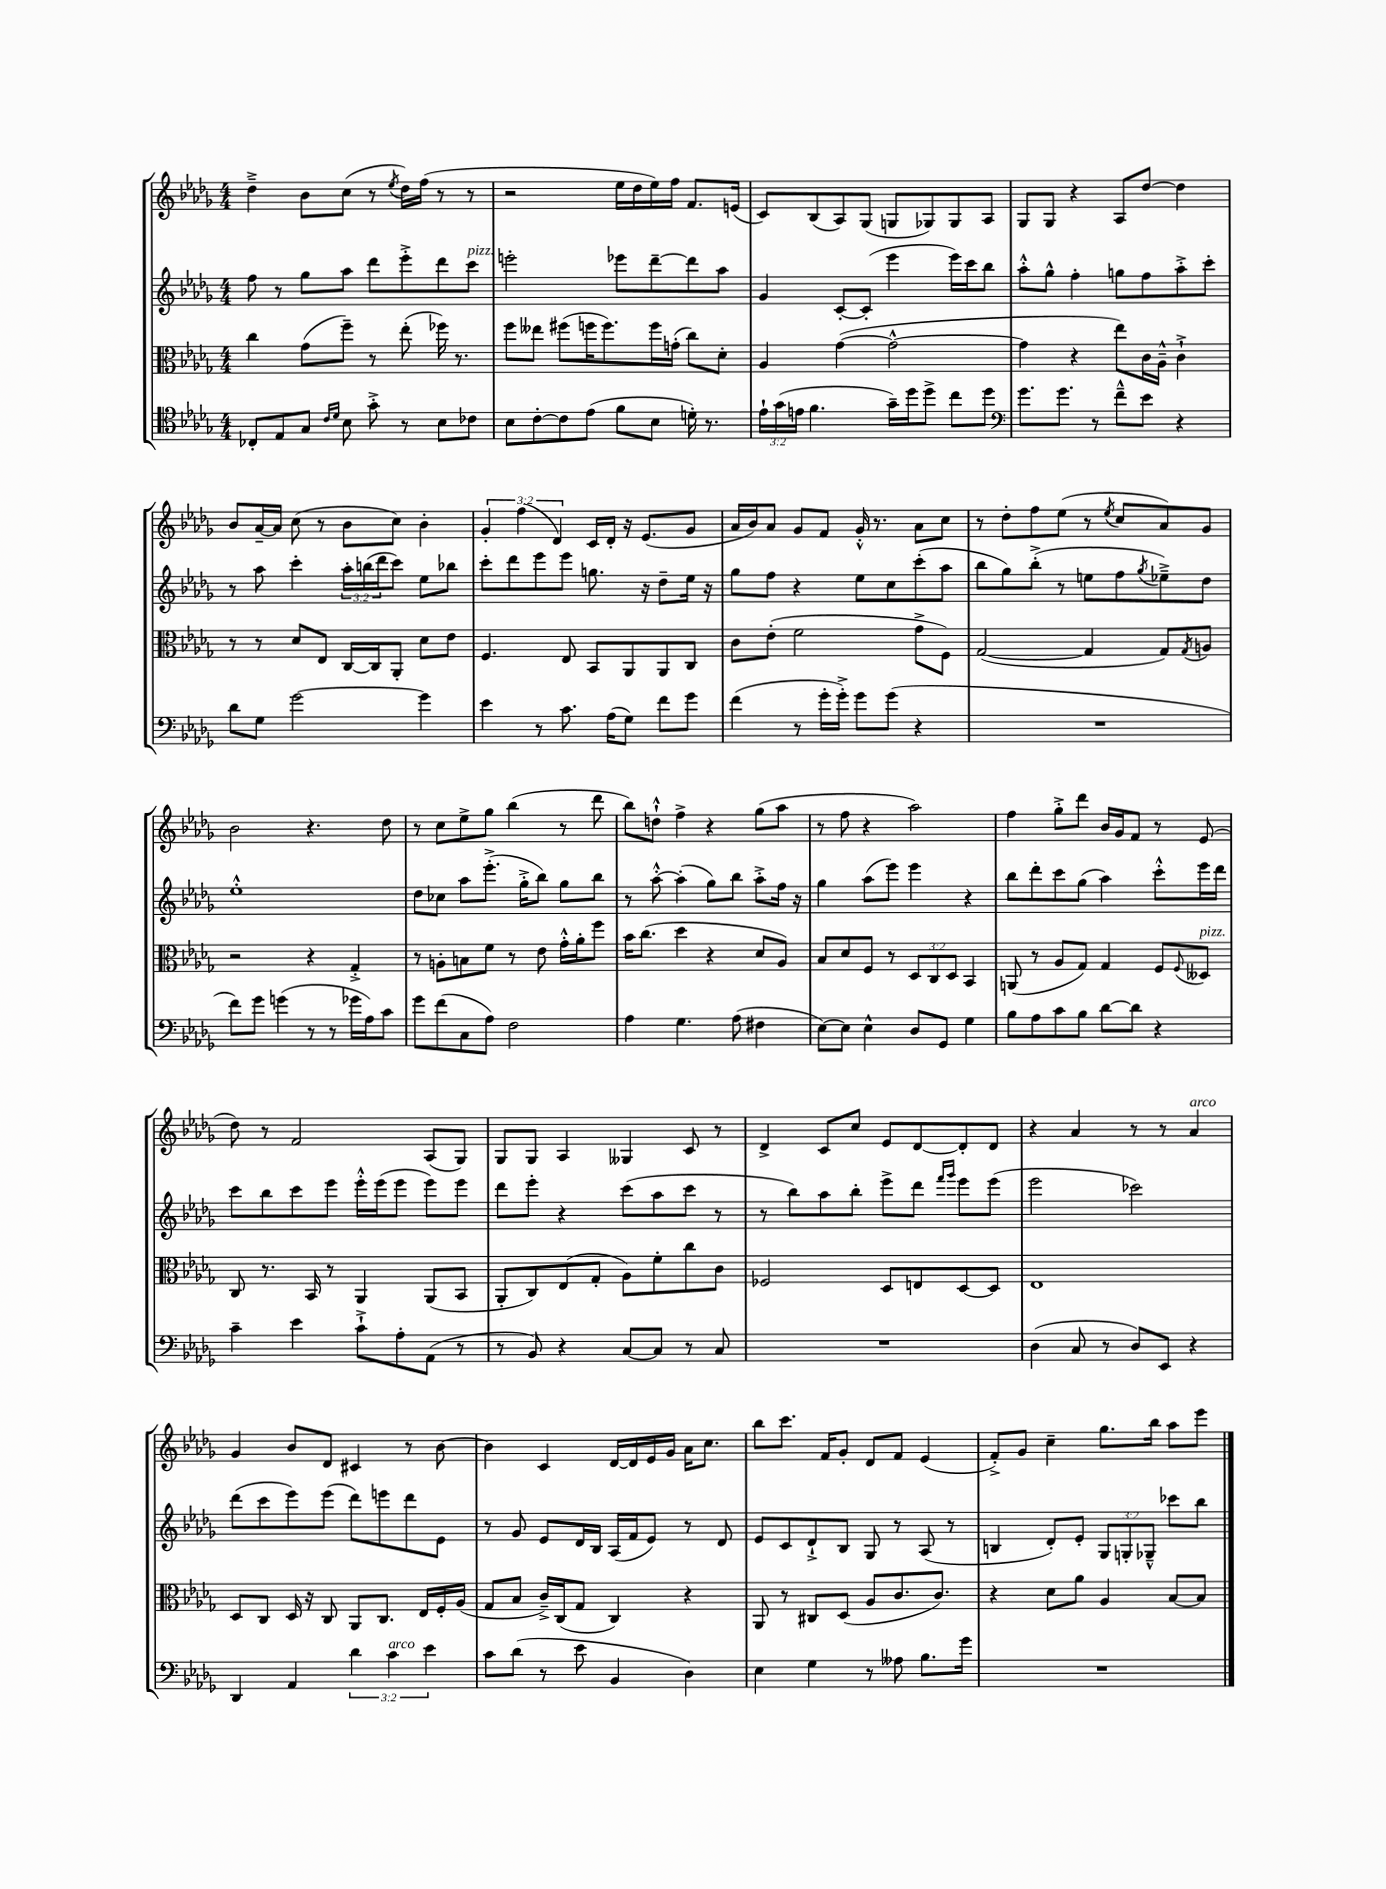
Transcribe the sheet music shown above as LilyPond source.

<<
\new StaffGroup <<
\new Staff = "s0" {
    \clef treble \key des \major \numericTimeSignature \time 4/4 \override Staff.TupletNumber.text = #tuplet-number::calc-fraction-text
    des''4---> bes'8 c''8( r8 \acciaccatura { ees''8 } des''16) f''16( r8 r8 |
    r2 ees''16 des''16 ees''16) f''16 f'8. e'16( |
    c'8) bes8( aes8) ges8( g8 ges8) ges8 aes8 |
    ges8 ges8 r4 aes8 des''8~ des''4 |
    bes'8 aes'16~-- aes'16 c''8( r8 bes'8 c''8) bes'4-. |
    \tuplet 3/2 { ges'4-. f''4( des'4) } c'16 des'16-. r16 ees'8.( ges'8 |
    aes'16 bes'16) aes'8 ges'8 f'8 ges'16-.-^ r8. aes'8 c''8 |
    r8 des''8-. f''8 ees''8( r8 \acciaccatura { ees''8 } c''8 aes'8) ges'8 |
    bes'2 r4. des''8 |
    r8 c''8 ees''8-> ges''8 bes''4( r8 des'''8 |
    bes''8) d''8-!-^ f''4-> r4 ges''8( aes''8 |
    r8 f''8 r4 aes''2) |
    f''4 ges''8-.-> des'''8 bes'16 ges'16 f'8 r8 ees'8( |
    des''8) r8 f'2 aes8( ges8) |
    ges8 ges8 aes4 geses4 c'8 r8 |
    des'4-> c'8 c''8 ees'8 des'8~ des'8-. des'8 |
    r4 aes'4 r8 r8 aes'4^\markup { \italic "arco" } |
    ges'4 bes'8 des'8 cis'4 r8 bes'8~ |
    bes'4 c'4 des'16~ des'16 ees'16 ges'16 aes'16 c''8. |
    bes''8 c'''8. f'16 ges'8-. des'8 f'8 ees'4( |
    f'8-.->) ges'8 c''4-- ges''8. bes''16 aes''8 ees'''8 \bar "|." |
}
\new Staff = "s1" {
    \clef treble \key des \major \numericTimeSignature \time 4/4 \override Staff.TupletNumber.text = #tuplet-number::calc-fraction-text
    f''8 r8 ges''8 aes''8 des'''8 ees'''8-.-> des'''8 c'''8^\markup { \italic "pizz." } |
    e'''2-. ees'''8 des'''8~-- des'''8 aes''8 |
    ges'4 c'8~-. c'8-.( ees'''4 ees'''16) c'''16 bes''8 |
    aes''8-.-^ ges''8-^ f''4-. g''8 f''8 aes''8-.-> c'''8-. |
    r8 aes''8 c'''4-. \tuplet 3/2 { aes''16-. b''16( des'''16 } c'''8) ees''8 bes''8 |
    c'''8-. des'''8 ees'''8 ees'''8 g''8. r16 des''8-- ees''16 r16 |
    ges''8 f''8 r4 ees''8 c''8 c'''8-.( aes''8 |
    bes''8 ges''8) bes''8-.->( r8 e''8 f''8 \acciaccatura { ges''8 } ees''8--->) des''8 |
    ees''1-.-^ |
    des''8 ces''8 aes''8 ees'''8.-.->( ges''16-.-> bes''8) ges''8 bes''8 |
    r8 aes''8~-.-^ aes''4-.( ges''8) bes''8 aes''8-.-> f''16 r16 |
    ges''4 aes''8( ees'''8) ees'''4 r4 |
    bes''8 des'''8-. c'''8 ges''8( aes''4) c'''8-.-^ ees'''16 des'''16 |
    c'''8 bes''8 c'''8 ees'''8 ees'''16-.-^ ees'''16( ees'''8 ees'''8) ees'''8 |
    des'''8 ees'''8-. r4 c'''8( aes''8 c'''8 r8 |
    r8 bes''8) aes''8 bes''8-. ees'''8-> des'''8 \grace { f'''16 ges'''16 } ees'''8 ees'''8( |
    ees'''2 ces'''2) |
    des'''8( c'''8 ees'''8) ees'''8( des'''8) e'''8 des'''8 ees'8 |
    r8 ges'8 ees'8 des'16 bes16 aes16( f'16 ees'8) r8 des'8 |
    ees'8 c'8 des'8-!-> bes8 ges8 r8 aes8( r8 |
    b4 des'8-.) ees'8-. \tuplet 3/2 { ges8 g8-. ges8---^ } ces'''8 bes''8 \bar "|." |
}
\new Staff = "s2" {
    \clef alto \key des \major \numericTimeSignature \time 4/4 \override Staff.TupletNumber.text = #tuplet-number::calc-fraction-text
    c''4 ges'8( f''8--) r8 ees''8-.( fes''16) r8. |
    f''8 eeses''8 fis''8( f''16 f''8.) f''16 g'16-.( c''8) des'8-. |
    aes4 ges'4~( ges'2~-^ |
    ges'4 r4 ees''8) c'16 aes16---^ c'4-!-> |
    r8 r8 des'8 ees8 c16~ c16 aes,8-. des'8 ees'8 |
    f4. ees8 bes,8 aes,8 aes,8 c8 |
    c'8 ees'8-.( f'2 ges'8-> f8) |
    ges2~( ges4 ges8) \acciaccatura { ges8 } a8 |
    r2 r4 ges4-.-> |
    r8 a8-. b8 f'8 r8 ees'8 ges'16-.-^ aes'16-. f''8 |
    bes'16 c''8.( des''4 r4 des'8 aes8) |
    bes8 des'8 f8 r8 \tuplet 3/2 { des8 c8 des8 } bes,4 |
    a,8( r8 aes8 ges8) ges4 f8 \appoggiatura { f8 } deses8^\markup { \italic "pizz." } |
    c8 r8. bes,16 r8 aes,4 aes,8( bes,8 |
    aes,8-. c8) ees8( ges8-. aes8) f'8-. c''8 c'8 |
    fes2 des8 e8 des8~ des8 |
    ees1 |
    des8 c8 des16 r16 c8 aes,8 c8. ees16 f16-. aes16( |
    ges8 bes8 c'16--->) c16( ges8 c4) r4 |
    aes,8 r8 cis8 des8( aes8 c'8. c'8.) |
    r4 des'8 aes'8 aes4 bes8~ bes8 \bar "|." |
}
\new Staff = "s3" {
    \clef tenor \key des \major \numericTimeSignature \time 4/4 \override Staff.TupletNumber.text = #tuplet-number::calc-fraction-text
    ces8-. ees8 ges8 \grace { c'16 des'16 } bes8 ges'8-.-> r8 bes8 ces'8 |
    bes8 c'8~-. c'8 ees'8( f'8 bes8 d'16-.) r8. |
    \tuplet 3/2 { ees'16-! ges'16( e'16 } f'4. ges'16--) des''16 des''8-> c''8 des''8 |
    \clef bass ges'8. ges'8. r8 f'8---^ ees'8 r4 |
    des'8 ges8 ges'2~ ges'4 |
    ees'4 r8 c'8. aes16( ges8) f'8 ges'8 |
    f'4( r8 ges'16-. ges'16-.->) ges'8 ges'8( r4 |
    R1 |
    f'8) ges'8 g'4( r8 r8 ges'16 aes16) c'8 |
    ges'8 f'8( c8 aes8) f2 |
    aes4 ges4. aes8( fis4 |
    ees8~) ees8 ees4-^ des8 ges,8 ges4 |
    bes8 aes8 c'8 bes8 des'8~ des'8 r4 |
    c'4-- ees'4 c'8-!-> aes8-. aes,8( r8 |
    r8 bes,8) r4 c8~ c8 r8 c8 |
    R1 |
    des4( c8 r8 des8) ees,8 r4 |
    des,4 aes,4 \tuplet 3/2 { des'4 c'4^\markup { \italic "arco" } ees'4 } |
    c'8 des'8( r8 ees'8 bes,4 des4) |
    ees4 ges4 r8 aeses8 bes8. ges'16 |
    R1 \bar "|." |
}
>>
>>
\layout { \context { \Score \remove "Bar_number_engraver" } }
